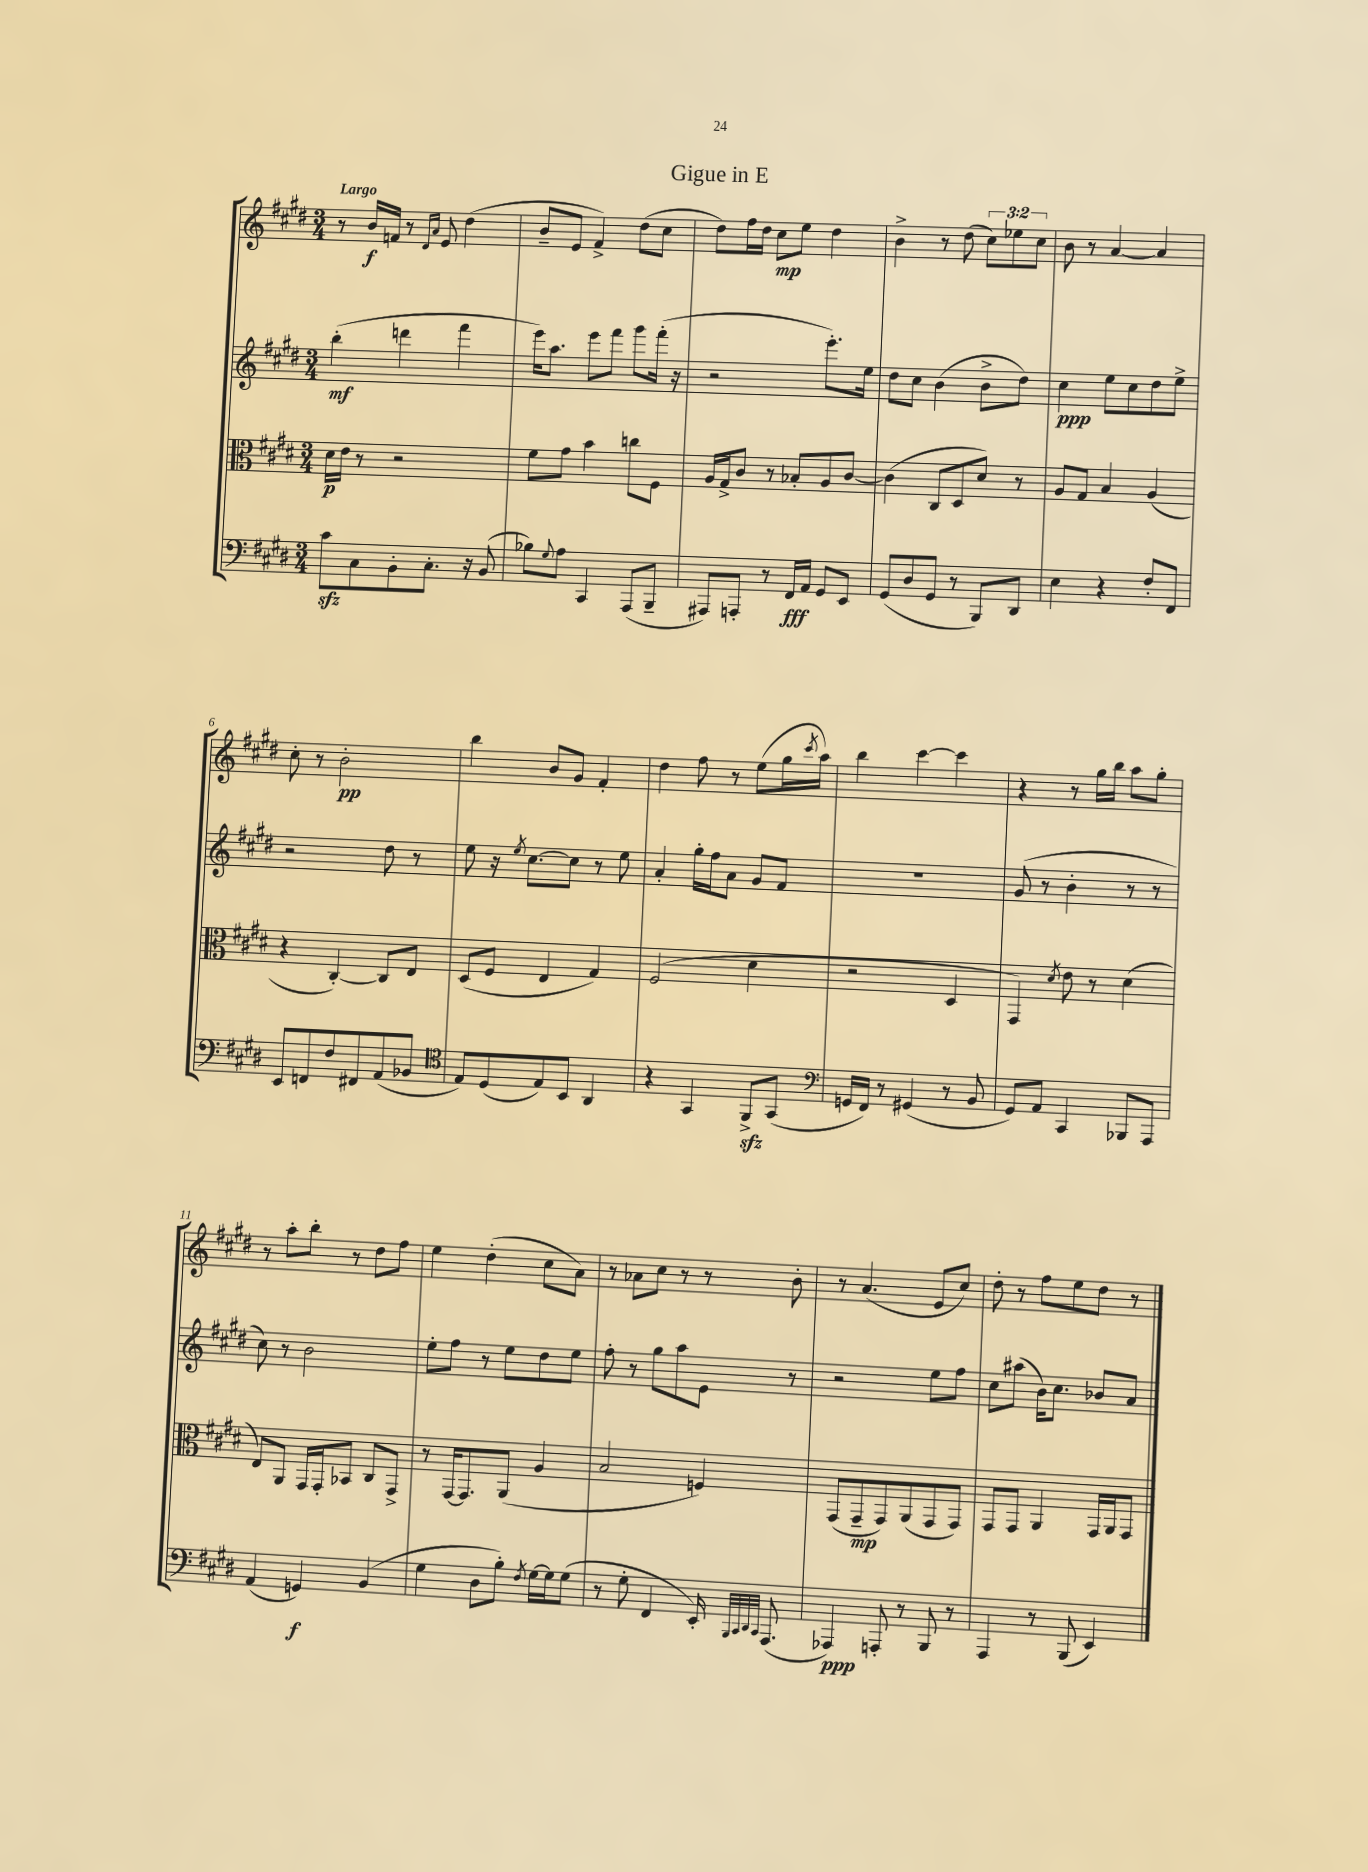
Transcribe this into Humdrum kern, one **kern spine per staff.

**kern	**kern	**kern	**kern
*staff4	*staff3	*staff2	*staff1
*clefF4	*clefC3	*clefG2	*clefG2
*k[f#c#g#d#]	*k[f#c#g#d#]	*k[f#c#g#d#]	*k[f#c#g#d#]
*M3/4	*M3/4	*M3/4	*M3/4
8c#\L	16d#\LL	(4bb'\	8r
.	16e\JJ	.	.
8C#\	8r	.	16b/LL
.	.	.	16f/JJ
8BB'\	2r	4ddd\	8r
.	.	.	16qqd#/LL
.	.	.	16qqa/JJ
8.C#'\J	.	.	8e/
.	.	4fff#\	(4dd#\
16r	.	.	.
(8BB/	.	.	.
=	=	=	=
8B-\L)	8f#\L	16eee\LK)	8b~/L
.	.	8.aa\J	.
8qqG#/	.	.	.
8A\J	8g#\J	.	8e/J
4CC#/	4b\	8eee\L	4f#^/)
.	.	8fff#\J	.
(8AAA/L	8cc\L	8ggg#\L	(8dd#\L
8BBB~/J	8F#\J	(16fff#'\Jk	8cc#\J
.	.	16r	.
=	=	=	=
8AAA#/L)	16A/LL	2r	8dd#\L)
.	16G#^/J	.	.
8AAA'/J	8c#/J	.	16ff#\L
.	.	.	16dd#\JJ
8r	8r	.	8cc#\L
16FF#/LL	8B-'/L	.	8ee\J
16AA/JJ	.	.	.
8GG#/L	8A/	8.eee'\L)	4dd#\
8EE/J	[8c#/J	.	.
.	.	16ee\Jk	.
=	=	=	=
(8GG#/L	(4c#\]	8dd#\L	4b^\
8D#/	.	8cc#\J	.
8GG#/J	8C#/L	(4b\	8r
8r	8D#/	.	(8dd#\
8BBB/L)	8d#/J)	8b^\L	12cc#\L)
.	.	.	12ee-\
8DD#/J	8r	8dd#\J)	.
.	.	.	12cc#\J
=	=	=	=
4E\	8A/L	4cc#\	8b\
.	8G#/J	.	8r
4r	4B/	8ee\L	[4a/
.	.	8cc#\	.
8F#'/L	(4A/	8dd#\	4a/]
8FF#/J	.	8ee^\J	.
=	=	=	=
8EE/L	4r	2r	8cc#'\
8FF/	.	.	8r
8F#/	[4C#'/)	.	2b'\
8FF#/	.	.	.
(8AA/	8C#/]L	8dd#\	.
8BB-/J	8E/J	8r	.
=	=	=	=
*clefC4	*	*	*
8E/L)	(8D#/L	8ee\	4bb\
(8D#/	8F#/J	16r	.
.	.	8qee/	.
.	.	[8.cc#\L	.
8E/)	4E/	.	8b/L
8BB/J	.	8cc#\]J	8g#/J
4AA/	4G#/)	8r	4f#'/
.	.	8ee\	.
=	=	=	=
4r	(2F#/	4a'/	4dd#\
4GG#/	.	16gg#'\LL	8ff#\
.	.	16ff#\J	.
.	.	8a\J	8r
8FF#^/L	4d#\	8g#/L	(8ee\L
(8GG#/J	.	8f#/J	16gg#\L
.	.	.	8qccc#/
.	.	.	16aa\JJ)
=	=	=	=
*clefF4	*	*	*
16GG/LL	2r	2.r	4bb\
16FF#/JJ)	.	.	.
8r	.	.	.
(4GG#/	.	.	[4ccc#\
8r	4D#/	.	4ccc#\]
8BB/	.	.	.
=	=	=	=
8GG#/L)	4GG#/)	(8g#/	4r
8AA/J	.	8r	.
.	8qd#/	.	.
4CC#/	8e\	4b'\	8r
.	8r	.	16gg#\LL
.	.	.	16bb\JJ
8BBB-/L	(4d#\	8r	8aa\L
8AAA/J	.	8r	8gg#'\J
=	=	=	=
(4AA/	8E/L)	8cc#\)	8r
.	8AA/J	8r	8aa'\L
4GG/)	16GG#/LL	2b\	8bb'\J
.	16GG#'/J	.	.
.	8BB-/J	.	8r
(4BB/	8C#/L	.	8dd#\L
.	8GG#^/J	.	8ff#\J
=	=	=	=
4G#\	8r	8ee'\L	4ee\
.	[16GG#/LK	8ff#\J	.
.	8.GG#/]	.	.
8D#\L	.	8r	(4dd#'\
8B'\J)	(8AA/J	8ee\L	.
8qF#/	.	.	.
[16G#\LL	4A/	8dd#\	8cc#\L
16G#\]J	.	.	.
(8G#\J	.	8ee\J	8a\J)
=	=	=	=
8r	2B/	8ff#'\	8r
8G#'\	.	8r	8a-\L
4FF#/	.	8gg#\L	8cc#\J
.	.	8aa\	8r
16EE'/)	4F/)	8e\J	8r
32qqBBB/LLL	.	.	.
32qqCC#/	.	.	.
32qqDD#/	.	.	.
32qqCC#/JJJ	.	.	.
(8.AAA/	.	.	.
.	.	8r	8b'\
=	=	=	=
4AAA-/)	(8GG#/L	2r	8r
.	8GG#~/	.	(4.a/
8AAA'/	8GG#/)	.	.
8r	(8AA/	.	.
8BBB/	8GG#/	8ee\L	8e/L
8r	8GG#/J)	8ff#\J	8cc#/J)
=	=	=	=
4AAA/	8GG#/L	8cc#\L	8dd#'\
.	8GG#/J	(8aa#\J	8r
8r	4AA/	16b\LK)	8ff#\L
.	.	8.cc#\J	.
(8BBB/	.	.	8ee\
4EE/)	16GG#/LL	8b-/L	8dd#\J
.	16AA/J	.	.
.	8GG#/J	8a/J	8r
==	==	==	==
*-	*-	*-	*-
